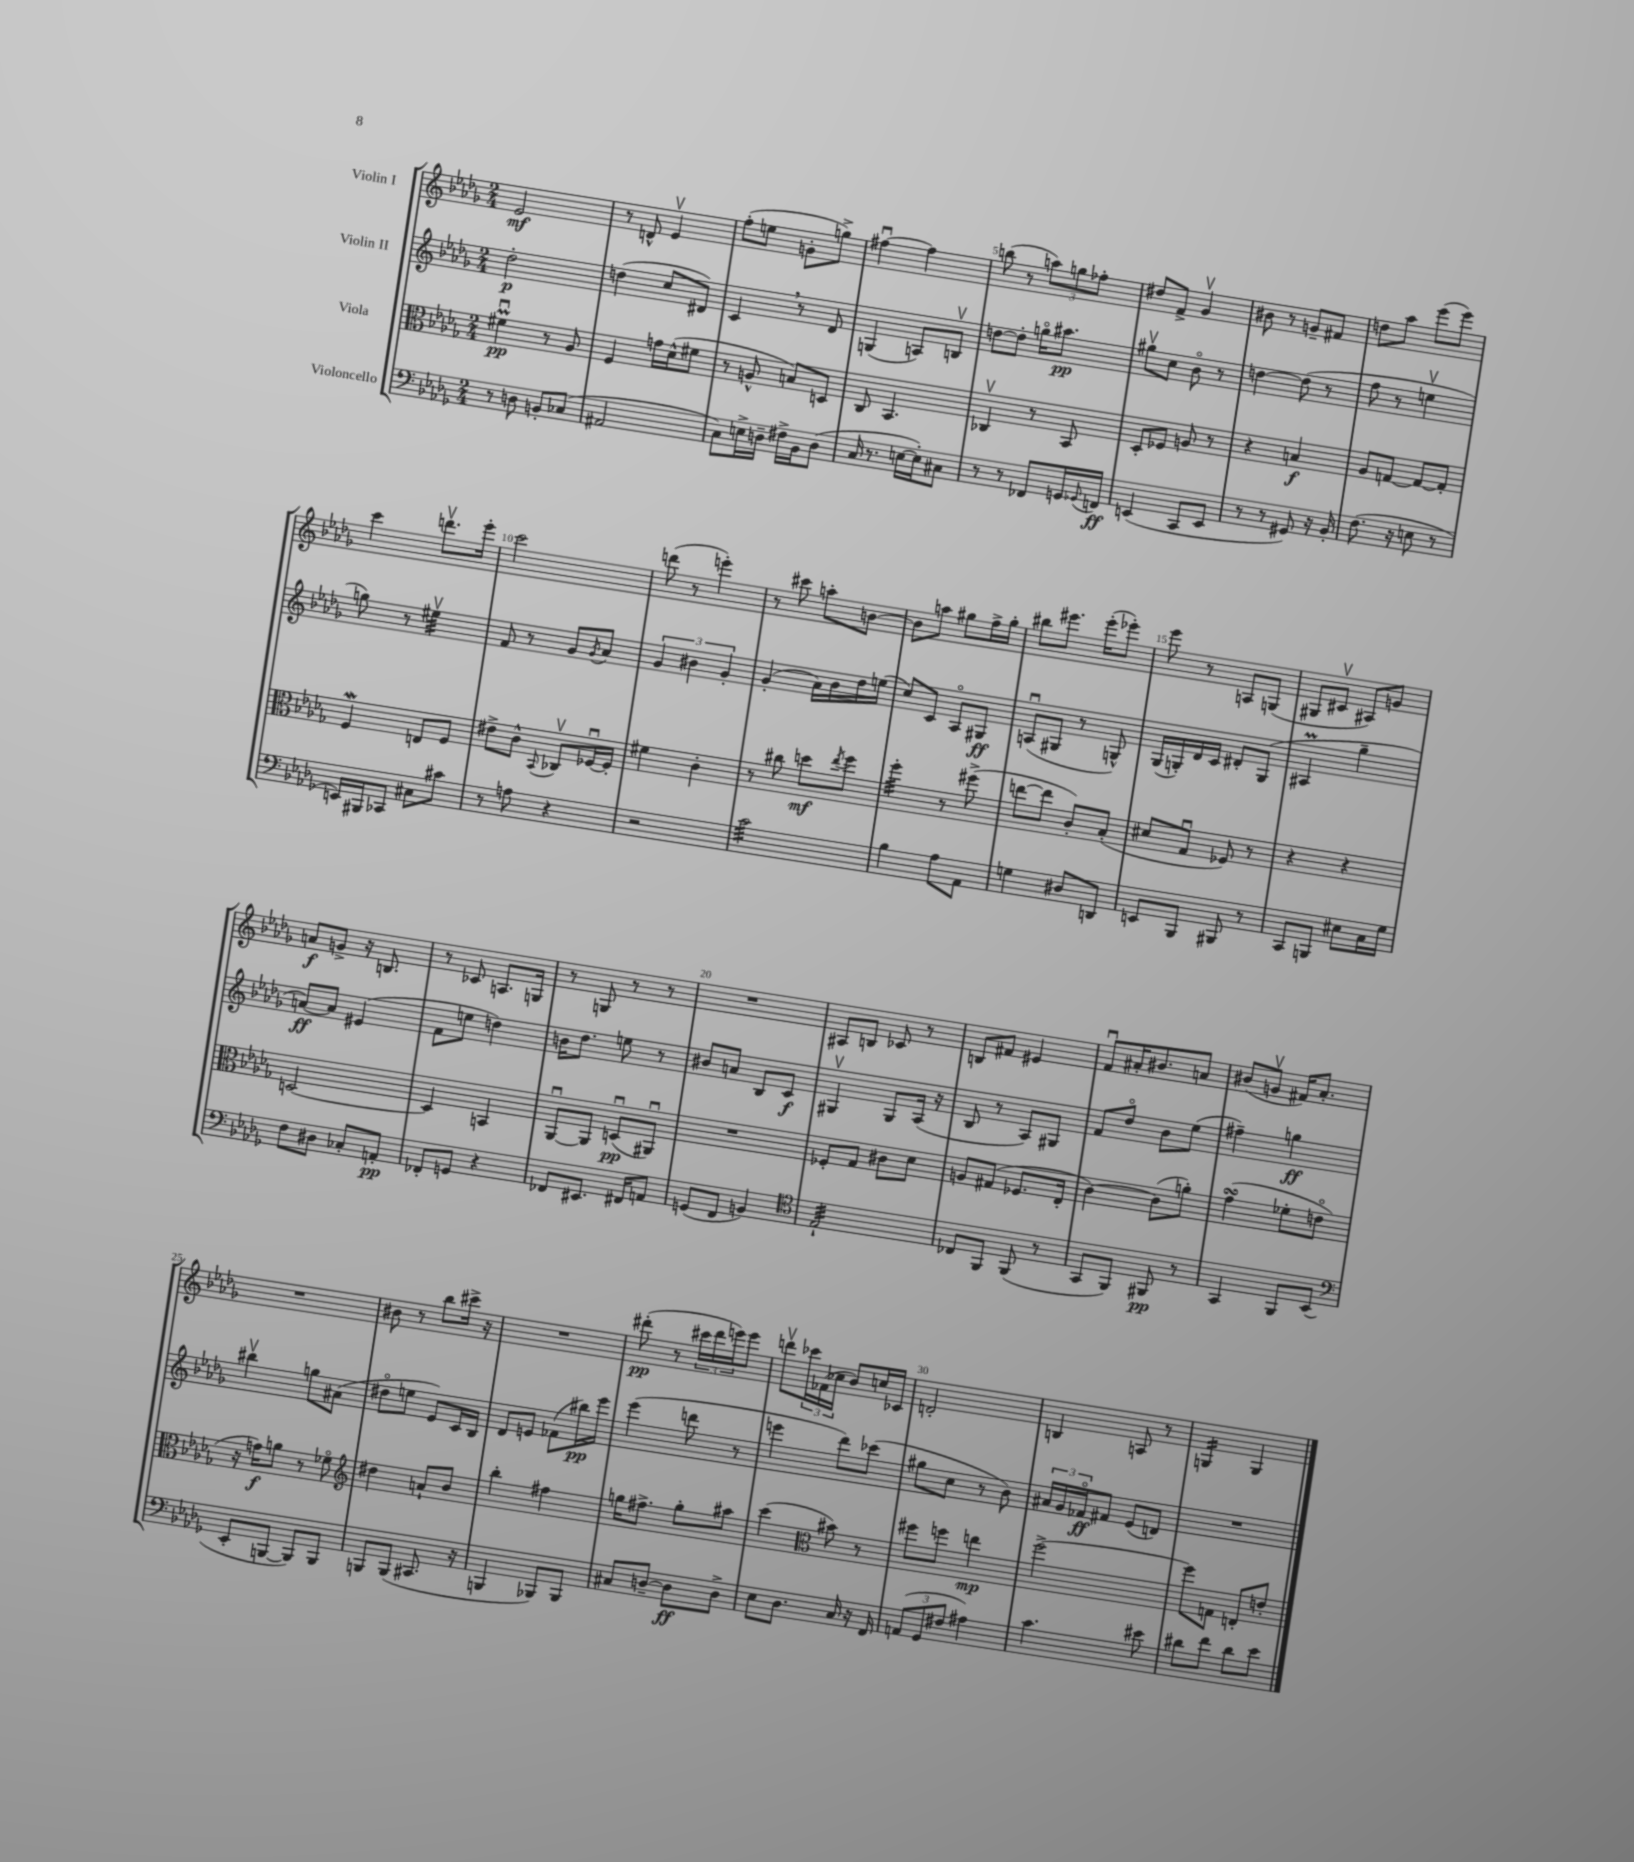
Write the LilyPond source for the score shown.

<<
\new StaffGroup <<
\new Staff = "s0" \with { instrumentName = "Violin I" } {
    \clef treble \key des \major \numericTimeSignature \time 2/4
    ees'2\mf |
    r8 d'8-^ ees'4\upbow |
    f''8-.( e''8 g'8-. g''8->) |
    fis''4~\downbow fis''4 |
    b''8( r8 \tuplet 3/2 { a''8) g''8 fes''8-. } |
    dis''8 f'8-> ges'4\upbow |
    bis'8 r8 g'8-- fis'8 |
    d''8 aes''8 ees'''8( ees'''8) |
    c'''4 d'''8.\upbow ees'''16-. |
    c'''2 |
    d'''8( r8 e'''4-.) |
    r8 cis'''8 a''8-. b'8~ |
    b'8 a''8 gis''8 f''16-> gis''16-. |
    bis''8 eis'''8. eis'''16-.( ees'''8-.) |
    ees'''8 r8 a8 g8( |
    gis8 cis'8\upbow ais8) g'8 |
    a'8\f g'8-> r16 b8. |
    r8 ces'8 a8. g16 |
    r8 g8 r8 r8 |
    R2 |
    ais8 b8 ces'8 r8 |
    b8 fis'8 eis'4 |
    f'8\downbow ais'16-. bis'8. a'8 |
    bis'8( g'8\upbow fis'16) aes'8.-. |
    R2 |
    bis'8 r8 bes''8 cis'''16-> r16 |
    R2 |
    dis'''8-.\pp( r8 \tuplet 3/2 { cis'''16 dis'''16 e'''16) } e'''8 |
    d'''8\upbow \tuplet 3/2 { ces'''16 fes'16( ces''16 } bes'8) c''16 ces'16 |
    d'2-. |
    b4 a8 r8 |
    g4:16 g4 \bar "|." |
}
\new Staff = "s1" \with { instrumentName = "Violin II" } {
    \clef treble \key des \major \numericTimeSignature \time 2/4
    des''2-.\p |
    d''4( c''8 dis'8) |
    c'4 \breathe r8 des'8 |
    g4( a8) b8\upbow |
    d''8~ d''8-. g''16\flageolet ais''8.\pp |
    gis''8\upbow c''8 bes'8\flageolet r8 |
    d''4~ d''8( r8 |
    f''8 r8 e''4\upbow |
    g''8) r8 eis''4:32\upbow |
    f'8 r8 ges'8 \acciaccatura { ges'8 } aes'8 |
    \tuplet 3/2 { ges'4 bis'4 ges'4-. } |
    ges'4-.( aes'16) bes'16 des''16 e''16( |
    c''8) c'8 aes8\flageolet gis8\ff |
    a8\downbow( gis8 r8 g8-^) |
    ges16( g16-.) des'16 c'16 dis'8-. g8( |
    ais4\prall ges''4-- |
    a'8~\ff) a'8 eis'4( |
    f'8 e''8 d''4) |
    b'16 des''8. e''8 r8 |
    bis'8 a'8 bes8 c'8\f |
    gis4\upbow gis8 aes16( r16 |
    bes8 r8 aes8) gis8 |
    f'8 des''8\flageolet bes'8 ees''8( |
    fis''4--) g''4\ff |
    bis''4\upbow g''8 ais'8( |
    dis''8\flageolet e''8 ees'8) c'16 bes16 |
    des'8 e'8 fes'8( bis''16\pp) ees'''16 |
    ees'''4( d'''8 r8 |
    e'''4 des'''8) ces'''8( |
    gis''8 c''8 r8 bes'8) |
    \tuplet 3/2 { ais'16 ges'16 fes'16\flageolet\ff } fis'8 ees'8( d'8) |
    R2 \bar "|." |
}
\new Staff = "s2" \with { instrumentName = "Viola" } {
    \clef alto \key des \major \numericTimeSignature \time 2/4
    fis'4\downbow\prall\pp r8 aes8 |
    f4 g'16 des'16-^( fis'8 |
    r8 a8-^ b8) d8 |
    c8 bes,4. |
    ces4\upbow r8 bes,8 |
    des8-. fes8 a8 r8 |
    r4 b4\f |
    aes8 g8~ g8~ g8-. |
    f4\mordent e8 f8 |
    eis'8-> c'8-^ \appoggiatura { bes,8 } ces8\upbow fes16~\downbow fes16-. |
    fis'4 c'4-. |
    r8 cis''8 d''8\mf \acciaccatura { ees''8 } f''8 |
    f''4:32-. r8 fis''8->( |
    e''8~ e''8 c'8-.) bes8-.( |
    dis'8 ges8\downbow fes8) r8 |
    r4 r4 |
    d2~ |
    d4 b,4 |
    aes,8~\downbow aes,8 d8\downbow\pp( ais,8\downbow) |
    R2 |
    fes8-. ges8 cis'8 des'8 |
    a8 gis8( fes8. ees16-. |
    c'4~) c'8( a'8-.) |
    ges'4\turn( fes'8-. e'8\flageolet |
    r16 g'16\f) a'8 r8 fes'8\flageolet |
    \clef treble dis''4 a'8-! bes'8 |
    bes''4-. fis''4 |
    g''16 fis''8.-> g''8-. ais''8 |
    c'''4( \clef alto bis'8) r8 |
    fis''8 f''8 e''4\mp |
    f''2~-> |
    f''8 g8 e8-. e'8-. \bar "|." |
}
\new Staff = "s3" \with { instrumentName = "Violoncello" } {
    \clef bass \key des \major \numericTimeSignature \time 2/4
    r8 d8 b,8-. ces8( |
    ais,2 |
    c8) e16-> d16-- fis16-> bes,16 d8( |
    c16 r8. e16~ e16-.) cis8 |
    r8 r8 fes,8 g,16 \appoggiatura { ges,8 } f,16\ff |
    e,4( c,8 e,8 |
    r8 r8 gis,8) r16 bes,16-. |
    f8.( r16 e8 r8 |
    e,16) bis,,16 ces,8 cis8 cis'8 |
    r8 a8 r4 |
    r2 |
    c'2:32 |
    bes4 aes8 aes,8 |
    g4 dis8 d,8 |
    e,8 bes,,8 bis,,8 r8 |
    c,8 b,,8 eis8 c16 ges16 |
    f8 dis8 ces8-. a,8-.\pp |
    fes,8-. g,8 r4 |
    fes,8 eis,8. fis,16 a,8 |
    g,8( f,8 b,4) |
    \clef tenor ees2:32-! |
    ces8 f,8 f,8( r8 |
    ges,8 f,8) fis,8\pp r8 |
    ges,4 f,8 bes,8( |
    \clef bass ees,8-. b,,8~ b,,8) b,,8 |
    b,,8 b,,8( cis,8. r16 |
    b,,4 bes,,8) bes,,8 |
    cis8 d8~-- d8\ff d8-> |
    ees8 des8. c16 r16 f,16 |
    \tuplet 3/2 { a,8( ges,8 fis8 } ais4) |
    c'4. eis'8 |
    dis'8 f'8 dis'8 ees'8 \bar "|." |
}
>>
>>
\layout { \context { \Score \override BarNumber.break-visibility = ##(#f #t #t) barNumberVisibility = #(every-nth-bar-number-visible 5) } }
